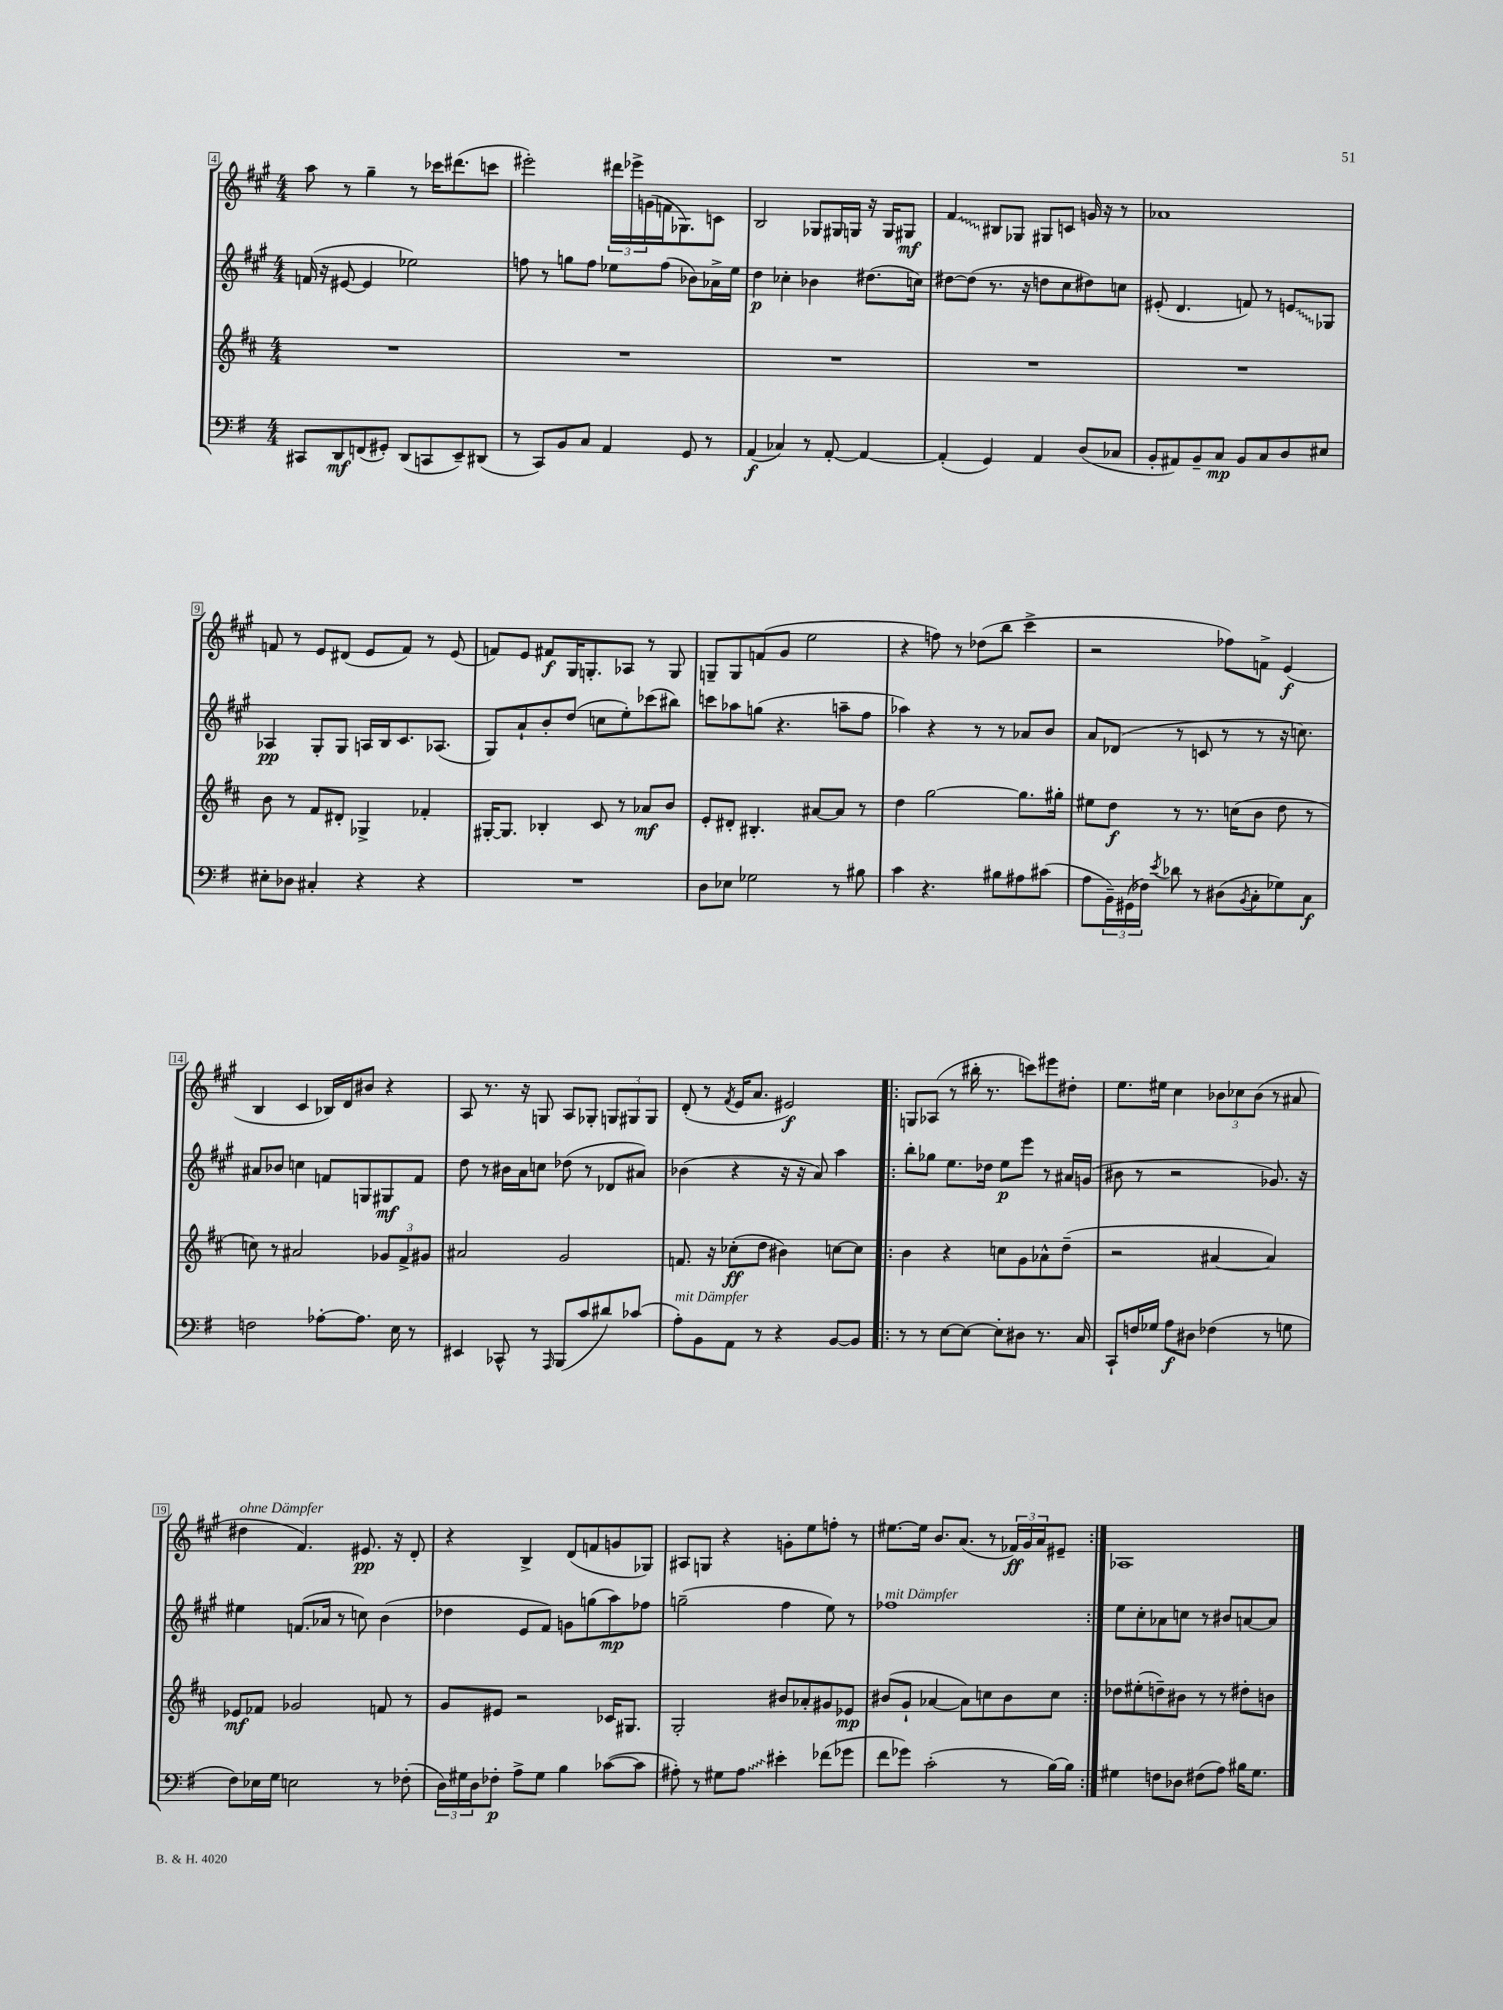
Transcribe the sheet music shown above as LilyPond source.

<<
\new StaffGroup <<
\new Staff = "s0" {
    \clef treble \key a \major \numericTimeSignature \time 4/4
    a''8 r8 gis''4-- r8 ces'''16 dis'''8.( c'''8 |
    eis'''2-.) \tuplet 3/2 { dis'''16 ees'''16-> g'16( } f'16 ges8.) c'8 |
    b2 ges8 gis16 g16 r16 g16 gis8\mf |
    \once \override Glissando.style = #'zigzag fis'4\glissando bis8 ges8 gis8 c'8 g'16 r16 r8 |
    aes'1 |
    f'8 r8 e'8 dis'8( e'8 f'8) r8 e'8( |
    f'8) e'8 fis'8\f gis16 g8.-. aes8 r8 g8 |
    g8-- g8 f'8( gis'8 e''2 |
    r4 f''8) r8 des''8( b''8 cis'''4-> |
    r2 fes''8) f'8-> e'4\f( |
    b4 cis'4 bes16) d'16 bis'8 r4 |
    a8 r8. r16 g8 a8 ges8-. \tuplet 3/2 { g8 gis8 gis8 } |
    d'8-.( r8 \acciaccatura { fis'8 } e'16 a'8. eis'2\f) |
    \repeat volta 2 { g8 aes8( r8 bis''16-. r8. c'''8) eis'''8 dis''8-. |
    e''8. eis''16 cis''4 \tuplet 3/2 { bes'8 ces''8 bes'8( } r8 ais'8 |
    dis''4^\markup { \italic "ohne Dämpfer" } fis'4.) eis'8.\pp r16 d'8-. |
    r4 b4-> d'8( f'8 g'8 ges8) |
    ais8 g8 r4 g'8-. e''8 f''8-. r8 |
    eis''8.~ eis''16 b'8. a'8.( r8 \tuplet 3/2 { fes'16\ff) gis'16 a'16 } eis'8-- | }
    aes1 \bar "|." |
}
\new Staff = "s1" {
    \clef treble \key a \major \numericTimeSignature \time 4/4
    f'16( r16 eis'8~ eis'4 ees''2) |
    f''8 r8 g''8 f''8 ees''8 f''8( bes'8) aes'16-> ees''16 |
    d''4\p ces''4-. bes'4 dis''8.( c''16) |
    dis''8~ dis''8( r8. r16 d''8 cis''8 dis''8) c''8 |
    eis'8-.( d'4. f'8) r8 \once \override Glissando.style = #'zigzag e'8\glissando ges8 |
    aes4\pp gis8-. gis8 a16 b16 cis'8. aes8.( |
    gis8) a'8-! b'8-. d''8( c''8 e''8-.) ces'''8( bis''8) |
    c'''8 aes''8 g''8( r4. a''8-- fis''8 |
    aes''4) r4 r8 r8 aes'8 b'8 |
    a'8 des'8( r8 c'8 r8 r8 r16 c''8.) |
    ais'8 bes'8 c''4 f'8 g8 gis8\mf f'8 |
    d''8 r8 bis'16 a'16 c''8 des''8( r8 des'8 ais'8) |
    bes'4( r4 r16 r16 a'8) a''4 |
    \repeat volta 2 { b''8-. ges''8 e''8. des''16 e''8\p e'''8 r8 ais'16 g'16( |
    bis'8 r8 r2 ges'8.) r16 |
    eis''4 f'8.( aes'16 r8 c''8) b'4( |
    des''4 e'8 fis'8) g'8 g''8( a''8\mp) fes''8 |
    g''2--( fis''4 e''8) r8 |
    fes''1^\markup { \italic "mit Dämpfer" } | }
    e''8 cis''8-. aes'8 c''8 r8 bis'8 a'8~ a'8 \bar "|." |
}
\new Staff = "s2" {
    \clef treble \key d \major \numericTimeSignature \time 4/4
    R1 |
    R1 |
    R1 |
    R1 |
    R1 |
    b'8 r8 fis'8 dis'8-. ges4-> fes'4-. |
    gis16~-. gis8. bes4-. cis'8 r8 aes'8\mf b'8 |
    e'8-. dis'8-. bis4.-. ais'8~ ais'8 r8 |
    d''4 g''2~ g''8. gis''16-. |
    eis''8 d''8\f r8 r8. c''16( b'8 d''8 r8 |
    c''8) r8 ais'2 \tuplet 3/2 { ges'8 fis'8-> gis'8 } |
    ais'2 g'2 |
    f'8. r16 ces''8-.\ff( d''8 bis'4) c''8~ c''8 |
    \repeat volta 2 { b'4 r4 c''8 g'8 aes'8-^ d''8--( |
    r2 ais'4~ ais'4) |
    ees'8\mf fes'8 ges'2 f'8 r8 |
    g'8 eis'8 r2 ces'16 gis8. |
    g2-. bis'8 aes'8-. gis'8 ees'8\mp |
    bis'8( g'8-! aes'4~ aes'8) c''8 bis'8 c''8 | }
    des''8 eis''8-.( d''8--) bis'8 r8 r8 dis''8-. b'8 \bar "|." |
}
\new Staff = "s3" {
    \clef bass \key g \major \numericTimeSignature \time 4/4
    cis,8 d,8\mf f,8( gis,8-.) d,8( c,8 e,8--) dis,8( |
    r8 c,8) b,8 c8 a,4 g,8 r8 |
    a,4\f( ces4) r8 a,8~-. a,4~ |
    a,4-.( g,4) a,4 d8( ces8 |
    b,8-. ais,8) b,8-- c8\mp b,8 c8 d8 eis8 |
    eis8-. des8 cis4-. r4 r4 |
    R1 |
    d8 ees8 ges2 r8 bis8 |
    c'4 r4. bis8 ais8 cis'8( |
    a8 \tuplet 3/2 { b,16--) gis,16( fes16) } \acciaccatura { e'8 } des'8 r8 dis8( \acciaccatura { b,8 } c8-. ges8) c8\f |
    f2 aes8~-. aes8. e16 r8 |
    eis,4 ces,8-^ r8 \grace { a,,16 } b,,8( c'8 dis'8) ces'8( |
    a8-.^\markup { \italic "mit Dämpfer" }) b,8 a,8 r8 r4 b,8~ b,8 |
    \repeat volta 2 { r8 r8 e8~ e8~ e8-. dis8 r8. c16 |
    c,8-! f16 ges16 a8\f dis8 fes4( r8 g8 |
    fis8) ees16 g16 e2 r8 fes8-.( |
    \tuplet 3/2 { d16) gis16 d16 } fes8-.\p a8-> gis8 b4 ces'8~( ces'8 |
    ais8-.) r8 gis8 \once \override Glissando.style = #'zigzag ais8\glissando eis'4-. fes'8( ges'8 |
    fis'8 ges'8) c'2-.( r8 b16~) b16 | }
    gis4 f8 des8 fis8( a8) bis16 gis8. \bar "|." |
}
>>
>>
\layout { \context { \Score currentBarNumber = #4 \override BarNumber.stencil = #(make-stencil-boxer 0.1 0.3 ly:text-interface::print) } }
